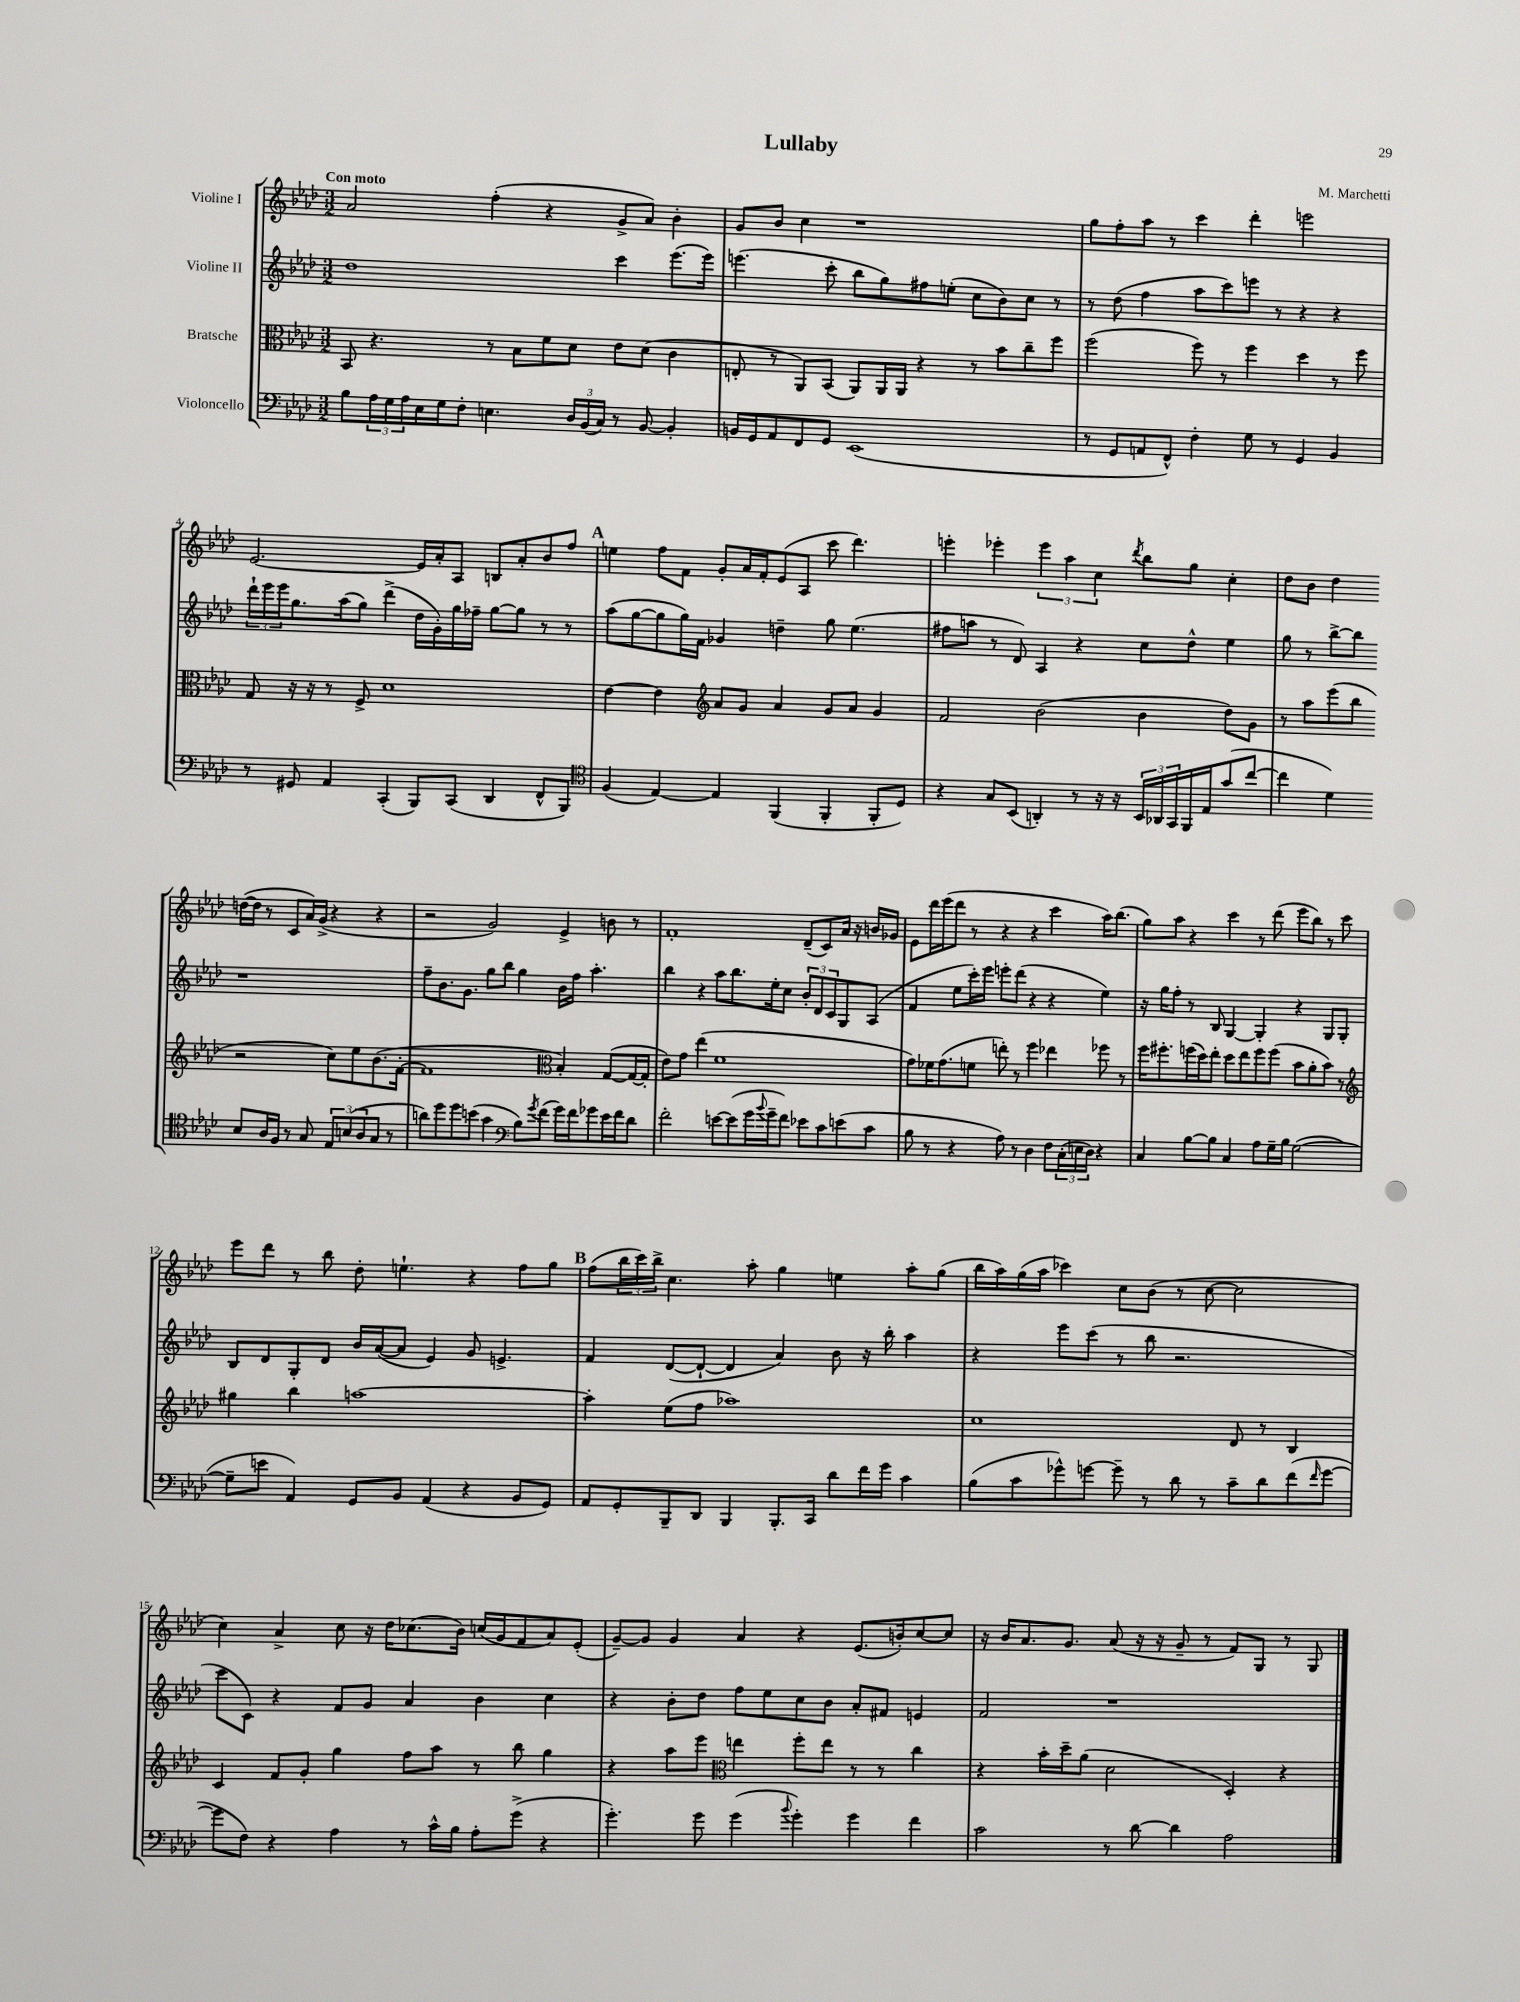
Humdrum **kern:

**kern	**kern	**kern	**kern
*part4	*part3	*part2	*part1
*staff4	*staff3	*staff2	*staff1
*I"Violoncello	*I"Bratsche	*I"Violine II	*I"Violine I
*clefF4	*clefC3	*clefG2	*clefG2
*k[b-e-a-d-]	*k[b-e-a-d-]	*k[b-e-a-d-]	*k[b-e-a-d-]
*M3/2	*M3/2	*M3/2	*M3/2
=1	=1	=1	=1
!	!	!	!LO:TX:a:B:t=Con moto
8B-\L	8BB-/	1dd-	2a-/
24A-\L	4.r	.	.
24G\	.	.	.
24A-\	.	.	.
16E-\	.	.	.
16G\J	.	.	.
8F'\J	.	.	.
4.En\	8r	.	(4ff'\
.	8B-\L	.	.
.	8f\	.	4r
24D-/LL	8d-\J	.	.
(24BB-/	.	.	.
24C/JJ)	.	.	.
8r	8e-\L	4ccc\	8g^/L
[8BB-/	(8d-\J	.	8a-/J)
4BB-'/]	4c\	(8.eee-\L	4b-'\
.	.	16eee-\Jk)	.
=2	=2	=2	=2
16BBn/LL	8En'/	(4.eeen\	8g/L
16GG/J	.	.	.
8AA-/	8r	.	8b-/J
8FF/	8AA-/L)	.	4cc\
8GG/J	(8BB-/J	8ccc'\	.
(1EE-	8AA-/L)	8bb-\L	1r
.	16AA-/L	8gg\)	.
.	16AA-/JJ	.	.
.	4r	8ff#X\	.
.	.	(8een'\J	.
.	8r	8cc\L	.
.	8b-\L	8b-\)	.
.	8cc~\	8cc\J	.
.	8ff\J	8r	.
=3	=3	=3	=3
8r	(2ff\	8r	8gg\L
8GG/L	.	(8dd-\	8ff'\
8AAn/	.	4ff\	8aa-\J
8FF^^/J)	.	.	8r
4F'\	8ff\)	8aa-\L	4ccc\
.	8r	8ccc\)	.
8G\	4ff\	8eeen\J	4ddd-'\
8r	.	8r	.
4GG/	4dd-\	4r	2eeen\
4BB-/	8r	4r	.
.	8ff\	.	.
!!LO:LB:g=z
=4	=4	=4	=4
8r	8G/	24ddd-`\LL	[2.e-/
.	.	24eee-\	.
.	.	24eee-\J	.
8GG#X/	16r	8.gg\	.
.	16r	.	.
4AA-/	8r	.	.
.	.	(16aa-\k	.
.	8F^/	8gg\J)	.
(4CC'/	1d-	(4ddd-^\	.
8BBB-/L)	.	16dd-\LL	16e-/LL]
.	.	16g'\)	16a-'/J
(8CC/J	.	16gg\	8A-/J
.	.	16ff-X~\JJ	.
4DD-/	.	[8gg\L	8Bn/L
.	.	8gg\J]	8a-'/
8FF^^/L	.	8r	8b-/
8BBB-/J)	.	8r	8ff/J
!!LO:REH:place=s1:t=A
=5	=5	=5	=5
*clefC4	*	*	*
(4F/	[4e-\	(8aa-\L	4een\
.	.	[8gg\	.
[4E-/)	4e-\]	8gg\]	8ff\L
.	.	16gg\L)	8f\J
.	.	16f\JJ	.
*	*clefG2	*	*
4E-/]	8a-/L	4g-X/	8g'/L
.	8g/J	.	16a-/L
.	.	.	16f'/J
(4FF/	4a-/	4ddn~\	(8e-/
.	.	.	8A-/J
4FF'/	8g/L	8gg\	8ccc\
.	8a-/J	(4.ee-\	4.ddd-\)
8FF'/L	4g/	.	.
8D-/J)	.	.	.
=6	=6	=6	=6
4r	2f/	8ff#X\L	4eeen'\
.	.	8aan\J	.
8G/L	.	8r	4eee-X'\
(8BB-/J	.	8d-/)	.
4AAn'/)	(2b-\	4A-/	6eee-\
.	.	.	6aa-\
8r	.	4r	.
.	.	.	6cc\
16r	.	.	.
16r	.	.	.
.	.	.	8qddd-/
24BB-/LL	4b-\	8cc\L	8bb-\L
24AA-X/	.	.	.
24GG/	.	.	.
16FF/	.	8dd-^^\J	8gg\J
16E-/J	.	.	.
(8g/	8dd-\L)	4ee-\	4cc'\
[8cc/J	8g\J	.	.
=7	=7	=7	=7
4cc\]	8r	8gg\	8dd-\L
.	8aa-\L	8r	8b-\J
4d-\)	(8eee-\	[8bb-^\L	4dd-\
.	8bb-\J	8bb-\J]	.
8B-/L	2r	1r	([16ddn\LL
.	.	.	16dd\JJ]
16A-/L	.	.	8r
16F/JJ	.	.	.
8r	.	.	8c/L
8G/	.	.	16a-/L)
.	.	.	(16g^/JJ
12E-/L	8cc\L)	.	4r
(12Bn/	.	.	.
.	8ee-\	.	.
12A-/	.	.	.
8G/J	(8.b-\	.	4r
8r	.	.	.
.	[16f'\Jk	.	.
!!LO:LB:g=z
=8	=8	=8	=8
8an\L)	1f]	8ff~\L	2r
8dd-\	.	8.b-\	.
8dd-\	.	.	.
.	.	8.g\J	.
(8bn\J	.	.	.
4g\	.	8gg\L	2g/)
.	.	8bb-\J	.
*clefF4	*	*	*
8B-\L)	.	4gg\	.
8qg/	.	.	.
(8f\J	.	.	.
*	*clefC3	*	*
16g\LL)	4B-'/)	16b-\LL	4e-^/
16f\J	.	16ff\JJ	.
8g-X\	.	4.aa-'\	.
16e-\L	([8G/L	.	8bn\
16f\J	.	.	.
8d-\J	16G/L_	.	8r
.	16G'/JJ]	.	.
=9	=9	=9	=9
2f'\	8e-\L)	4bb-\	1f'
.	8g\J	.	.
.	(4ee-\	4r	.
[8en\L	1f	8aa-\L	.
(8e\]	.	8.bb-\	.
16g\L	.	.	.
8qqb-/	.	.	.
16g~\J	.	16ee-'\k	.
8f\J)	.	8cc\J	.
8e-X\L	.	12b-'/L	(8d-~/L
.	.	12d-/	.
8c\	.	.	8c/)
.	.	12c/	.
(8en\	.	8G/	16a-/Jk
.	.	.	16r
8c\J	.	(8A-/J	16bn/LL
.	.	.	16g-X/JJ
=10	=10	=10	=10
8B-\	8g\L)	4f/	8e-\L
8r	16f-X\K	.	16ddd-\L
.	(8.g\	.	(16eee-\J
4r	.	8ee-\L	8ddd-\J
.	8fn\J	16ccc'\L)	8r
.	.	16eee-\JJ	.
8A-\)	8een'\)	8eeen'\L	4r
8r	8r	(8ddd-\J	.
4D-\	4ff\	4r	4r
8F\L	4ee-X\	4r	4ccc\
(24C'\L	.	.	.
24En\	.	.	.
24D-\JJ)	.	.	.
4r	8ff-X\	4ee-\)	16aa-\KL)
.	.	.	(8.bb-\J
.	8r	.	.
=11	=11	=11	=11
4C/	16ff\KL	16r	8gg\L)
.	8.ff#X'\	16gg\KL	.
.	.	8ff'\J	8aa-\J
[8B-\L	(16ffn\L	8r	4r
.	16dd-\J)	.	.
8B-\J]	8ee-'\J	8B-/	.
4C/	8dd-\L	[4G/	4ccc\
.	8ee-\	.	.
8A-\L	8ff\	4G'/]	8r
16G~\L	(8ff\J	.	(8ddd-\
16B-\JJ	.	.	.
([2G\	8b-\L	4r	8eee-\L
.	8a-'\	.	8bb-\J)
.	8b-\J)	8G/L	8r
.	8r	8G'/J	8ccc\
!!LO:LB:g=z
=12	=12	=12	=12
*	*clefG2	*	*
8G~\L]	4gg#X\	8B-/L	8eee-\L
8en\J	.	8d-/	8ddd-\J
4AA-/)	4bb-\	8G'/	8r
.	.	8d-/J	8bb-\
8GG/L	[1aan	16b-/LL	8dd-'\
.	.	([16a-/J	.
8BB-/J	.	8a-/J]	4.een`\
(4AA-/	.	4e-/)	.
4r	.	8g/	4r
.	.	4.en^/	.
8BB-/L	.	.	8ff\L
8GG/J)	.	.	8gg\J
!!LO:REH:place=s1:t=B
=13	=13	=13	=13
8AA-/L	4aa'\]	4f/	(8ff\L
8GG'/	.	.	24bb-\L
.	.	.	24ccc\)
.	.	.	24bb-^\JJ
8BBB-~/	(8ee-\L	([8d-/L	4.cc\
8DD-/J	8ff\J	8d-`/J_	.
4BBB-/	1aa-X)	4d-/]	.
.	.	.	8aa-'\
8.BBB-'/L	.	4a-/)	4gg\
16CC/Jk	.	.	.
8d-\L	.	8b-\	4een\
16f\L	.	16r	.
16g\JJ	.	16bb-'\	.
4c\	.	4aa-\	8aa-'\L
.	.	.	(8gg\J
=14	=14	=14	=14
(8B-\L	1cc	4r	16bb-\LL
.	.	.	16aa-\)
8c\	.	.	(16gg\
.	.	.	16aa-\JJ
8g-X^^\)	.	8eee-\L	4ccc-X\)
[8gn\J	.	(8ccc\J	.
8g~\]	.	8r	8cc\L
8r	.	8bb-\	(8b-\J
8d-\	.	2.r	8r
8r	.	.	[8cc\
8c~\L	8d-/	.	2cc\]
8d-\	8r	.	.
(8f\	4B-/	.	.
16qqf/	.	.	.
[8g\J	.	.	.
!!LO:LB:g=z
=15	=15	=15	=15
8g\L]	4c/	8ccc\L	4cc\)
8F\J)	.	8c\J)	.
4r	8f/L	4r	4a-^/
.	8g'/J	.	.
4A-\	4gg\	8f/L	8cc\
.	.	8g/J	16r
.	.	.	16dd-\KL
8r	8ff\L	4a-/	(8.cc-X\
16c^^\LL	8aa-\J	.	.
16B-\JJ	.	.	16b-\Jk)
8A-'\L	8r	4b-\	(16ccn/LL
.	.	.	16g/J
(8g^\J	8bb-\	.	8f/
4r	4gg\	4cc\	8a-/)
.	.	.	(8e-'/J
=16	=16	=16	=16
4.g'\)	4r	4r	[8g~/L)
.	.	.	8g/J]
.	8aa-\L	8b-'\L	4g/
8g\	8eee-\J	8dd-\J	.
*	*clefC3	*	*
(4g\	4een\	8ff\L	4a-/
.	.	8ee-\	.
8qqb-/	.	.	.
4g'\)	8ff'\L	8cc\	4r
.	8ee\J	8b-\J	.
4g\	8r	8a-'/L	(8.e-/L
.	8r	8f#X/J	.
.	.	.	16bn'/k)
4f\	4cc\	4en/	[8cc/
.	.	.	8cc/J]
=17	=17	=17	=17
2c\	4r	2f/	16r
.	.	.	16b-/KL
.	.	.	8.a-/
.	16b-'\LL	.	.
.	16dd-~\J	.	8.g/J
.	(8a-\J	.	.
8r	2d-\	1r	(8a-/
[8d-\	.	.	16r
.	.	.	16r
4d-\]	.	.	8g~/
.	.	.	8r
2A-\	4D-'/)	.	8f/L)
.	.	.	8G/J
.	4r	.	8r
.	.	.	8G/
==	==	==	==
*-	*-	*-	*-
